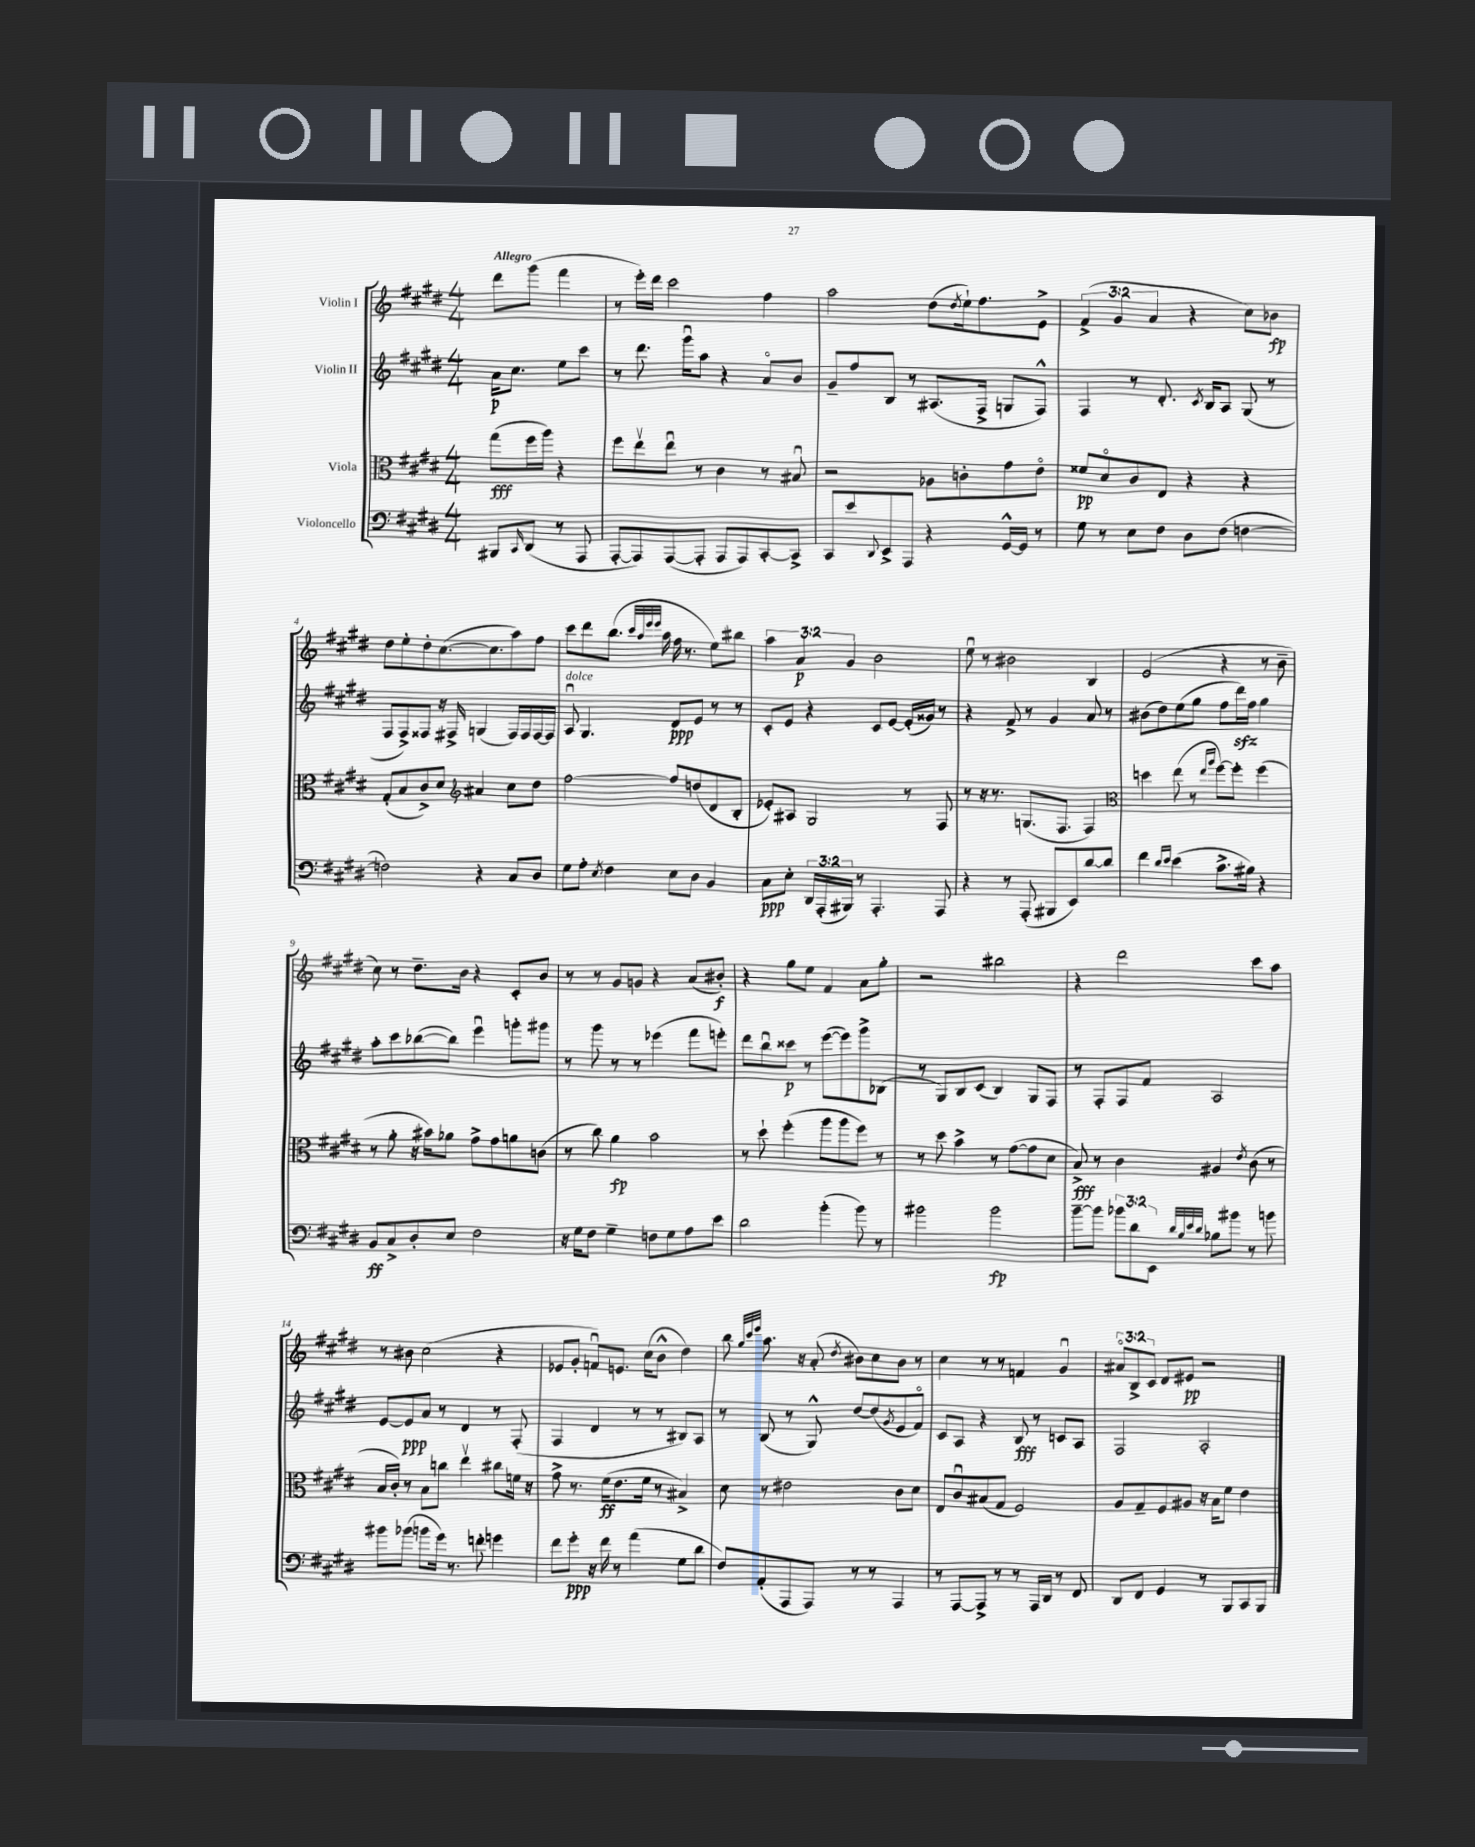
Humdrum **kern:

**kern	**kern	**kern	**kern
*staff4	*staff3	*staff2	*staff1
*clefF4	*clefC3	*clefG2	*clefG2
*k[f#c#g#d#]	*k[f#c#g#d#]	*k[f#c#g#d#]	*k[f#c#g#d#]
*M4/4	*M4/4	*M4/4	*M4/4
8BBB#	(8gg#	16a	8ddd#
.	.	8.cc#	.
16qqCC#	.	.	.
(8DD#	16ff#	.	(8ggg#
.	16aa)	.	.
8r	4r	8ee	4fff#
8AAA	.	8ccc#	.
=	=	=	=
[8AAA'	8ff#	8r	8r
8AAA])	8eev	8.ddd#	16eee')
.	.	.	16ddd#
([8AAA	8eeu	.	2ccc#
.	.	16ggg#u	.
8AAA']	8r	8aa	.
8AAA	4c#	4r	.
8AAA)	.	.	.
[8CC#'	8r	8ao	4ff#
8CC#^]	8B#u	8b	.
=	=	=	=
8CC#	2r	8g#~	2aa
8e	.	8ff#	.
8qqDD#	.	.	.
8EE^	.	8B	.
8AAA	.	8r	.
4r	8A-	(8.A#	(8dd#
.	.	.	8qdd#
.	8c'	.	16ee`)
.	.	16F#^	8.ff#
[16GG#^^	8g#	8G	.
16GG#]	.	.	.
8r	8eo	8F#^^)	8e^
=	=	=	=
8G#	8f##	4F#	(6f#^
8r	8d#o	.	.
.	.	.	6g#
8E	8c#	8r	.
.	.	.	6a
8F#	8E	8.d#'	.
8D#	4r	.	4r
.	.	8qc#	.
.	.	16B	.
(8F#	.	8A	.
[4F	4r	(8G#	8cc#)
.	.	8r	8b-
=	=	=	=
2F])	(8G#'	8F#	8dd#
.	8B	8F#^)	8ee'
.	8c#^)	8F##	8dd#'
.	8d#	16r	([8.cc#
.	.	16F#^	.
*	*clefG2	*	*
4r	4a#	(4G	.
.	.	.	8.cc#]
8C#	8cc#	16F#)	8aa)
.	.	16F#	.
8D#	8dd#	[16F#	8ff#
.	.	16F#]	.
=	=	=	=
8G#	[2ff#	8Au	8ccc#
8A'	.	4.G#	8ddd#
8qE	.	.	.
4F#	.	.	(8.bb
.	.	.	32qqccc#
.	.	.	32qqaa
.	.	.	32qqeee
.	.	.	32qqeee
.	.	.	16aa
8E	8ff#]	8d#	16ff#
.	.	.	8.r
8D#	(8dd	8e	.
4BB	8d#	8r	8ee)
.	8B'	8r	8bb#
=	=	=	=
8C#	8e-')	8c#'	6aa
8E'	8A#	8e	.
.	.	.	6a
24DD#	2G#	4r	.
(24AAA'	.	.	.
24BBB#)	.	.	6g#
8r	.	.	.
4.AAA'	.	8c#	2b
.	.	[8e	.
.	8r	(16e']	.
.	.	16g##)	.
8AAA	8F#	8r	.
=	=	=	=
4r	8r	4r	8eeu
.	16r	.	8r
.	8.r	.	.
8r	.	8f#^	2b#
(8AAA'	(8.G	8r	.
8BBB#	.	4g#	.
.	8.F#	.	.
8EE)	.	.	.
[8d#	4F#)	8a	4B
8d#]	.	8r	.
=	=	=	=
*	*clefC3	*	*
4f#	4dd	(8b#	(2e
.	.	8dd#)	.
16qqd#	.	.	.
16qqe	.	.	.
(4e	(8ee	(8ee	.
.	8r	8gg#	.
.	16qqee	.	.
.	16qqaa	.	.
8.c#^	[8ff#)	8ff#	4r
.	8ff#']	16ddd#)	.
16B#)	.	16ff#	.
4r	(4ff#	4gg#	8r
.	.	.	8b~
=	=	=	=
8BB	8r	8aa'	8cc#)
8C#^	8a'	8ccc#	8r
8D#'	16r	([8bb-	8.dd#~
.	16b#)	.	.
8E	8a-	8bb-])	.
.	.	.	16b
2F#	8g#^	4eeeu	4r
.	8g#	.	.
.	8a	8ggg'	8c#'
.	(8c	8ggg#	8b
=	=	=	=
16r	8r	8r	8r
16G#	.	.	.
8F#	8cc#)	8ggg#	8r
4G#~	4a	8r	8g#
.	.	8r	8g
8F	2b	(4eee-	4r
8G#	.	.	.
8A	.	8fff#	(8a
8e	.	8eee')	8b#')
=	=	=	=
2d#	8r	8ddd#	4r
.	8dd#`	8bbu	.
.	(4ff#'	8ccc##	8gg#
.	.	8r	8ee
(4b'	8aa	([8eee	4f#
.	8aa	8eee])	.
8b)	8ff#)	8ggg#^	8a
8r	8r	(8B-	8gg#'
=	=	=	=
2b#	8r	8r	2r
.	8dd#	8G#)	.
.	4b^	8B	.
.	.	(8c#	.
2b#	8r	4B)	2bb#
.	([8g#	.	.
.	8g#]	8G#	.
.	8d#	8F#	.
=	=	=	=
[8b~	8B^)	8r	4r
8b]	8r	8F#'	.
12b-	4c#	8F#	2ddd#
12d#	.	.	.
.	.	8f#	.
12EE	.	.	.
32qqd#	.	.	.
32qqB	.	.	.
32qqe	.	.	.
32qqd#	.	.	.
8B-	4A#	2A	.
8b#	.	.	.
.	8qe	.	.
8r	(8c#	.	8ccc#
8b	8r	.	8aa
=	=	=	=
8b#	16B	[8e	8r
.	16c#')	.	.
(8b-	8r	8e]	8b#
8b	8B	8a	(2cc#
16g#)	8cc	8r	.
8.r	.	.	.
.	4eev	4d#	.
8f'	.	.	.
4g	8cc#	8r	4r
.	16f	(8F#'	.
.	16r	.	.
=	=	=	=
8f#	8g#^	4F#	8e-
8g#'	8.r	.	8g#'
16r	.	4d#	8fu)
16f#	(16f#	.	.
8r	8.e	.	8.e
(4a	.	8r	.
.	16f#	.	(16cc#
.	8r	8r	8b^^
8G#	4B#^)	8B#)	4dd#)
8d#	.	8A	.
=	=	=	=
8F#)	8d#	8r	8bb
.	.	.	32qqgg#
.	.	.	32qqccc#
.	.	.	32qqeee
(8AA'	8r	(8B	8.aa
8AAA	2e#	8r	.
.	.	.	16r
8AAA)	.	8G#^^)	(8a'
.	.	.	8qdd#
8r	.	[8dd#	8b#)
8r	.	(8dd#]	8cc#
.	.	8qg#	.
4AAA	8c#	8e	8b#
.	8d#	8f#o)	8r
=	=	=	=
8r	8E	8c#	4cc#
[8AAA	8c#u	8A	.
8AAA^]	(8B#	4r	8r
8r	8G#	.	8r
8r	2F#)	8B	4f
16AAA	.	8r	.
16DD#	.	.	.
8r	.	8c	4g#u
8FF#	.	8A	.
=	=	=	=
8DD#	8A	2F#	12a#o
.	.	.	12B^
8FF#	8G#~	.	.
.	.	.	12c#
4GG#	8F#	.	8d#
.	8A#	.	8e#
8r	16r	2A'	2r
.	16B	.	.
8BBB	8f#	.	.
8CC#	4e	.	.
8BBB	.	.	.
==	==	==	==
*-	*-	*-	*-
